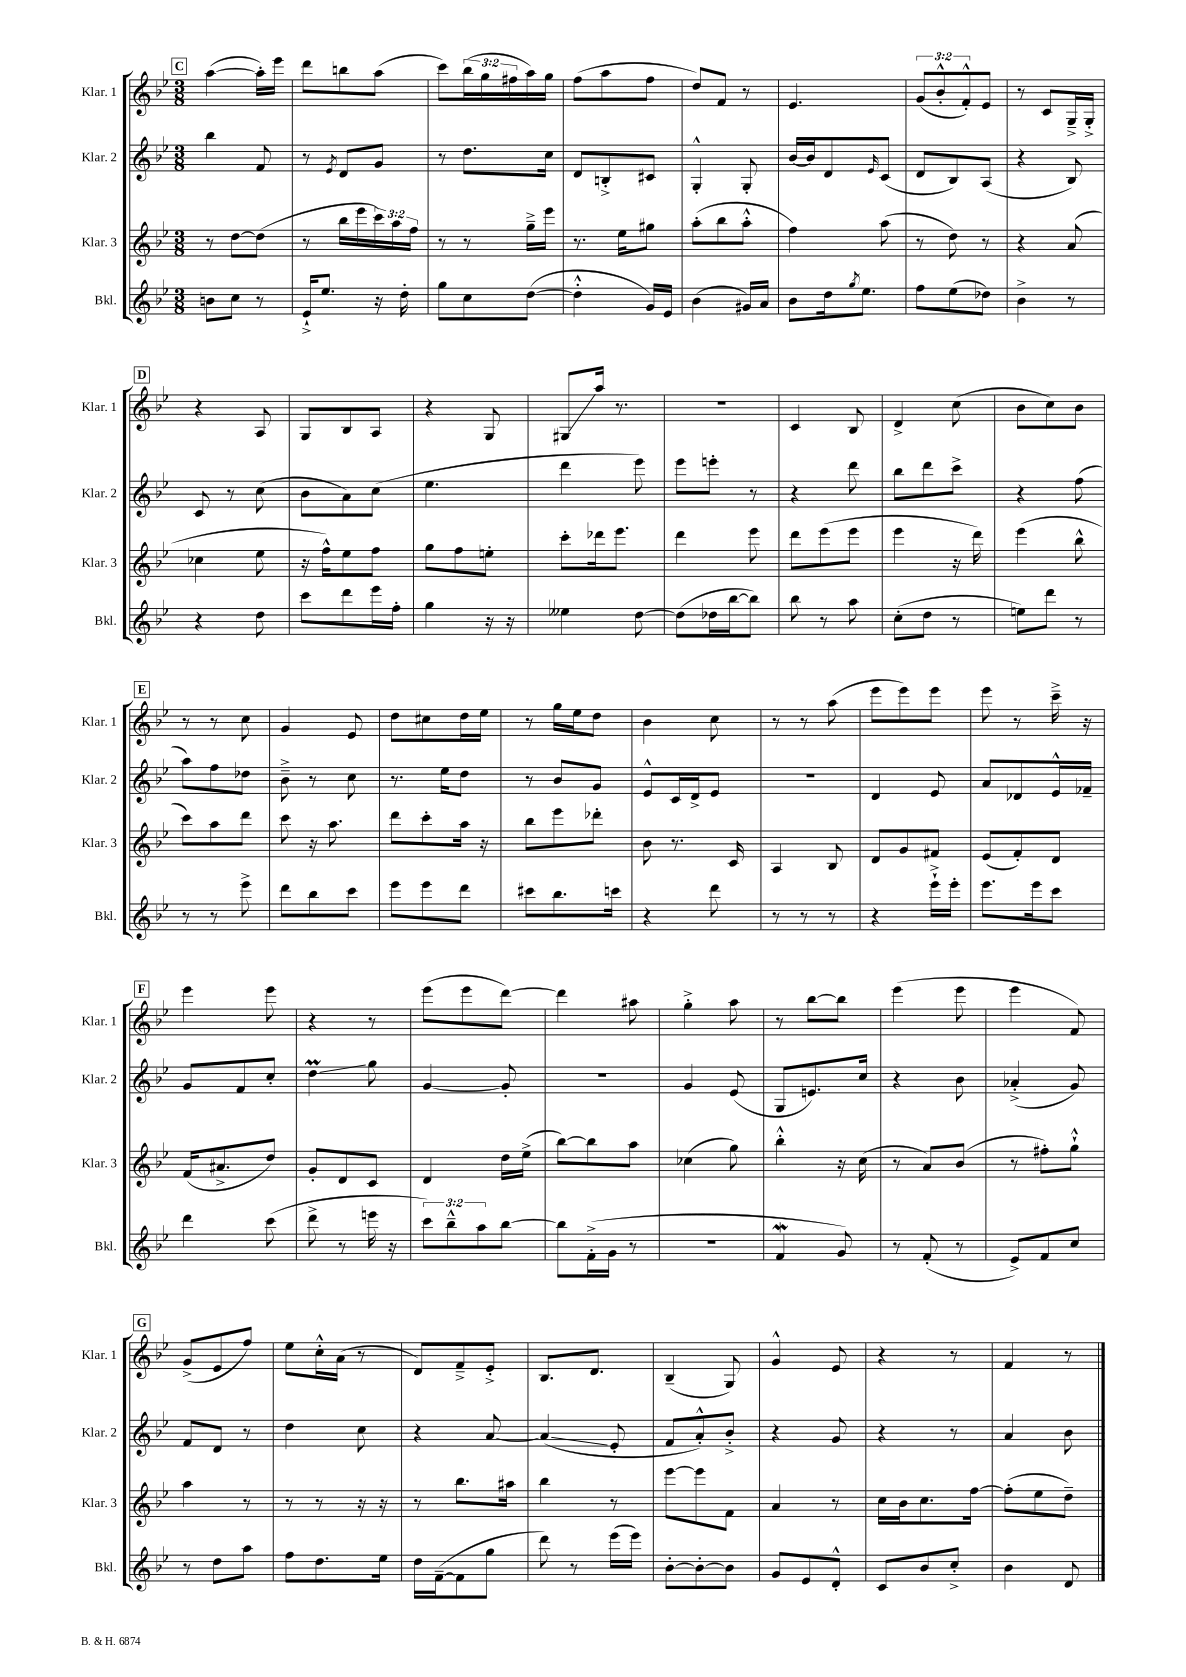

**kern	**kern	**kern	**kern
*staff4	*staff3	*staff2	*staff1
*clefG2	*clefG2	*clefG2	*clefG2
*k[b-e-]	*k[b-e-]	*k[b-e-]	*k[b-e-]
*M3/8	*M3/8	*M3/8	*M3/8
8b\L	8r	4bb-\	([4aa\
8cc\J	[8dd\L	.	.
8r	(8dd\]J	8f/	16aa'\]LL)
.	.	.	16eee-\JJ
=	=	=	=
16e-`^/LK	8r	8r	8ddd\L
8.ee-/J	.	.	.
.	.	8qe-/	.
.	16bb-\LL	8d/L	8bb\
.	16eee-\	.	.
16r	24ccc\)	8g/J	(8aa\J
.	24aa\	.	.
16dd'\	.	.	.
.	24ff\JJ	.	.
=	=	=	=
8gg\L	8r	8r	8ccc\L)
8cc\	8r	8.dd\L	(24bb-\L
.	.	.	24gg\
.	.	.	24ff#\
([8dd\J	16gg~^\LL	.	16aa\)
.	16eee-\JJ	16cc\Jk	16gg\JJ
=	=	=	=
4dd'^^\]	8.r	8d/L	(8ff\L
.	.	8B'^/	8aa\
.	16ee-\LK	.	.
16g/LL)	8gg#\J	8c#/J	8ff\J
16e-/JJ	.	.	.
=	=	=	=
(4b-\	(8aa'\L	4G'^^/	8dd/L)
.	8bb-\	.	8f/J
16g#/LL)	8aa'^^\J	8G'/	8r
16a/JJ	.	.	.
=	=	=	=
8b-\L	4ff\)	[16b-/LL	4.e-/
.	.	16b-/]J	.
16dd\k	.	8d/	.
8qgg/	.	.	.
8.ee-\J	.	.	.
.	.	16qqe-/	.
.	(8aa\	(8c/J	.
=	=	=	=
8ff\L	8r	8d/L	(12g/L
.	.	.	12b-'^^/
(8ee-\	8dd\)	8B-/)	.
.	.	.	12f'^^/)
8dd-\J)	8r	(8A/J	8e-/J
=	=	=	=
4b-^\	4r	4r	8r
.	.	.	8c/L
8r	(8a/	8B-/)	16G~^/L
.	.	.	16G'^/JJ
=	=	=	=
4r	4cc-\	8c/	4r
.	.	8r	.
8dd\	8ee-\	(8cc\	8A/
=	=	=	=
8ccc\L	16r	8b-\L	8G/L
.	16ff^^\LK)	.	.
8ddd\	8ee-\	8a\)	8B-/
16eee-\L	8ff\J	(8cc\J	8A/J
16ff'\JJ	.	.	.
=	=	=	=
4gg\	8gg\L	4.ee-\	4r
.	8ff\	.	.
16r	8ee'\J	.	8G/
16r	.	.	.
=	=	=	=
4ee--\	8ccc'\L	4ddd\	8G#/L
.	16ddd-\k	.	16aa/Jk
.	8.eee-\J	.	8.r
[8dd\	.	8eee-\)	.
=	=	=	=
(8dd\]L	4ddd\	8eee-\L	4.r
16dd-\L	.	8eee'\J	.
[16bb-\J	.	.	.
8bb-\]J)	8eee-\	8r	.
=	=	=	=
8bb-\	8ddd\L	4r	4c/
8r	(8eee-\	.	.
8aa\	8eee-\J	8ddd\	8B-/
=	=	=	=
(8cc'\L	4eee-\	8bb-\L	4d^/
8dd\J	.	8ddd\	.
8r	16r	8ccc^\J	(8cc\
.	16ddd\)	.	.
=	=	=	=
8ee\L)	(4eee-\	4r	8b-\L
8ddd\J	.	.	8cc\)
8r	8bb-^^\	(8ff\	8b-\J
=	=	=	=
8r	8ccc\L)	8aa\L)	8r
8r	8aa\	8ff\	8r
8eee-^\	8ddd\J	8dd-\J	8cc\
=	=	=	=
8ddd\L	8ccc\	8b-~^\	4g/
8bb-\	16r	8r	.
.	8.aa\	.	.
8ccc\J	.	8cc\	8e-/
=	=	=	=
8eee-\L	8ddd\L	8.r	8dd\L
8eee-\	8ccc'\	.	8cc#\
.	.	16ee-\LK	.
8ddd\J	16aa\Jk	8dd\J	16dd\L
.	16r	.	16ee-\JJ
=	=	=	=
8ccc#\L	8bb-\L	8r	8r
8.bb-\	8eee-\	8b-/L	16gg\LL
.	.	.	16ee-\J
.	8ddd-'\J	8g/J	8dd\J
16ccc\Jk	.	.	.
=	=	=	=
4r	8b-\	8e-^^/L	4b-\
.	8.r	16c/L	.
.	.	16d^/J	.
8ddd\	.	8e-/J	8cc\
.	16c/	.	.
=	=	=	=
8r	4A/	4.r	8r
8r	.	.	8r
8r	8B-/	.	(8aa\
=	=	=	=
4r	8d/L	4d/	8eee-\L
.	8g/	.	8eee-\)
16eee-`^\LL	8f#/J	8e-/	8eee-\J
16eee-'\JJ	.	.	.
=	=	=	=
8.eee-\L	(8e-/L	8a/L	8eee-\
.	8f'/)	8d-/	8r
16eee-\k	.	.	.
8ccc\J	8d/J	16e-^^/L	16ccc~^\
.	.	16f-~/JJ	16r
=	=	=	=
4ddd\	(16f/LK	8g/L	4eee-\
.	8.a#^/	.	.
.	.	8f/	.
(8ccc\	8dd/J)	8cc'/J	8eee-\
=	=	=	=
8ddd^\	8g'/L	4dd\	4r
8r	8d/	.	.
16eee\	8c/J	8gg\	8r
16r	.	.	.
=	=	=	=
12ccc\L)	4d/	[4g/	(8eee-\L
12bb-~^^\	.	.	.
.	.	.	8eee-\
12aa\	.	.	.
[8bb-\J	16dd\LL	8g'/]	[8ddd\J)
.	(16ee-^\JJ	.	.
=	=	=	=
8bb-\]L	[8bb-\L)	4.r	4ddd\]
(16f'^\L	8bb-\]	.	.
16g\JJ	.	.	.
8r	8aa\J	.	8aa#\
=	=	=	=
4.r	(4cc-\	4g/	4gg'^\
.	8gg\)	(8e-/	8aa\
=	=	=	=
4f/	4bb-'^^\	8G/L	8r
.	.	8.e/)	[8bb-\L
8g/)	16r	.	8bb-\]J
.	(16cc\	16cc/Jk	.
=	=	=	=
8r	8r	4r	(4eee-\
(8f'/	8a/L)	.	.
8r	(8b-/J	8b-\	8eee-\
=	=	=	=
8e-^/L)	8r	(4a-'^/	4eee-\
8f/	8ff#'\L)	.	.
8cc/J	8gg`^^\J	8g/)	8f/)
=	=	=	=
8r	4aa\	8f/L	(8g^/L
8dd\L	.	8d/J	8e-/
8aa\J	8r	8r	8ff/J)
=	=	=	=
8ff\L	8r	4dd\	8ee-\L
8.dd\	8r	.	16cc'^^\L
.	.	.	(16a\JJ
.	16r	8cc\	8r
16ee-\Jk	16r	.	.
=	=	=	=
16dd\LL	8r	4r	8d/L)
([16f~\J	.	.	.
8f\]	8.bb-\L	.	8f~^/
8gg\J	.	[8a/	8e-'^/J
.	16aa#\Jk	.	.
=	=	=	=
8ddd\)	4bb-\	(4a/]	8.B-/L
8r	.	.	.
.	.	.	8.d/J
(16eee-\LL	8r	8e-'/	.
16eee-\JJ)	.	.	.
=	=	=	=
[8b-'\L	[8eee-\L	8f/L	(4B-~/
8b-'\_	8eee-\]	8a'^^/)	.
8b-\]J	8f\J	8b-'^/J	8G/)
=	=	=	=
8g/L	4a/	4r	4g^^/
8e-/	.	.	.
8d'^^/J	8r	8g/	8e-/
=	=	=	=
8c/L	16cc\LL	4r	4r
.	16b-\J	.	.
8b-/	8.cc\	.	.
8cc'^/J	.	8r	8r
.	[16ff\Jk	.	.
=	=	=	=
4b-\	(8ff'\]L	4a/	4f/
.	8ee-\	.	.
8d/	8dd~\J)	8b-\	8r
==	==	==	==
*-	*-	*-	*-
